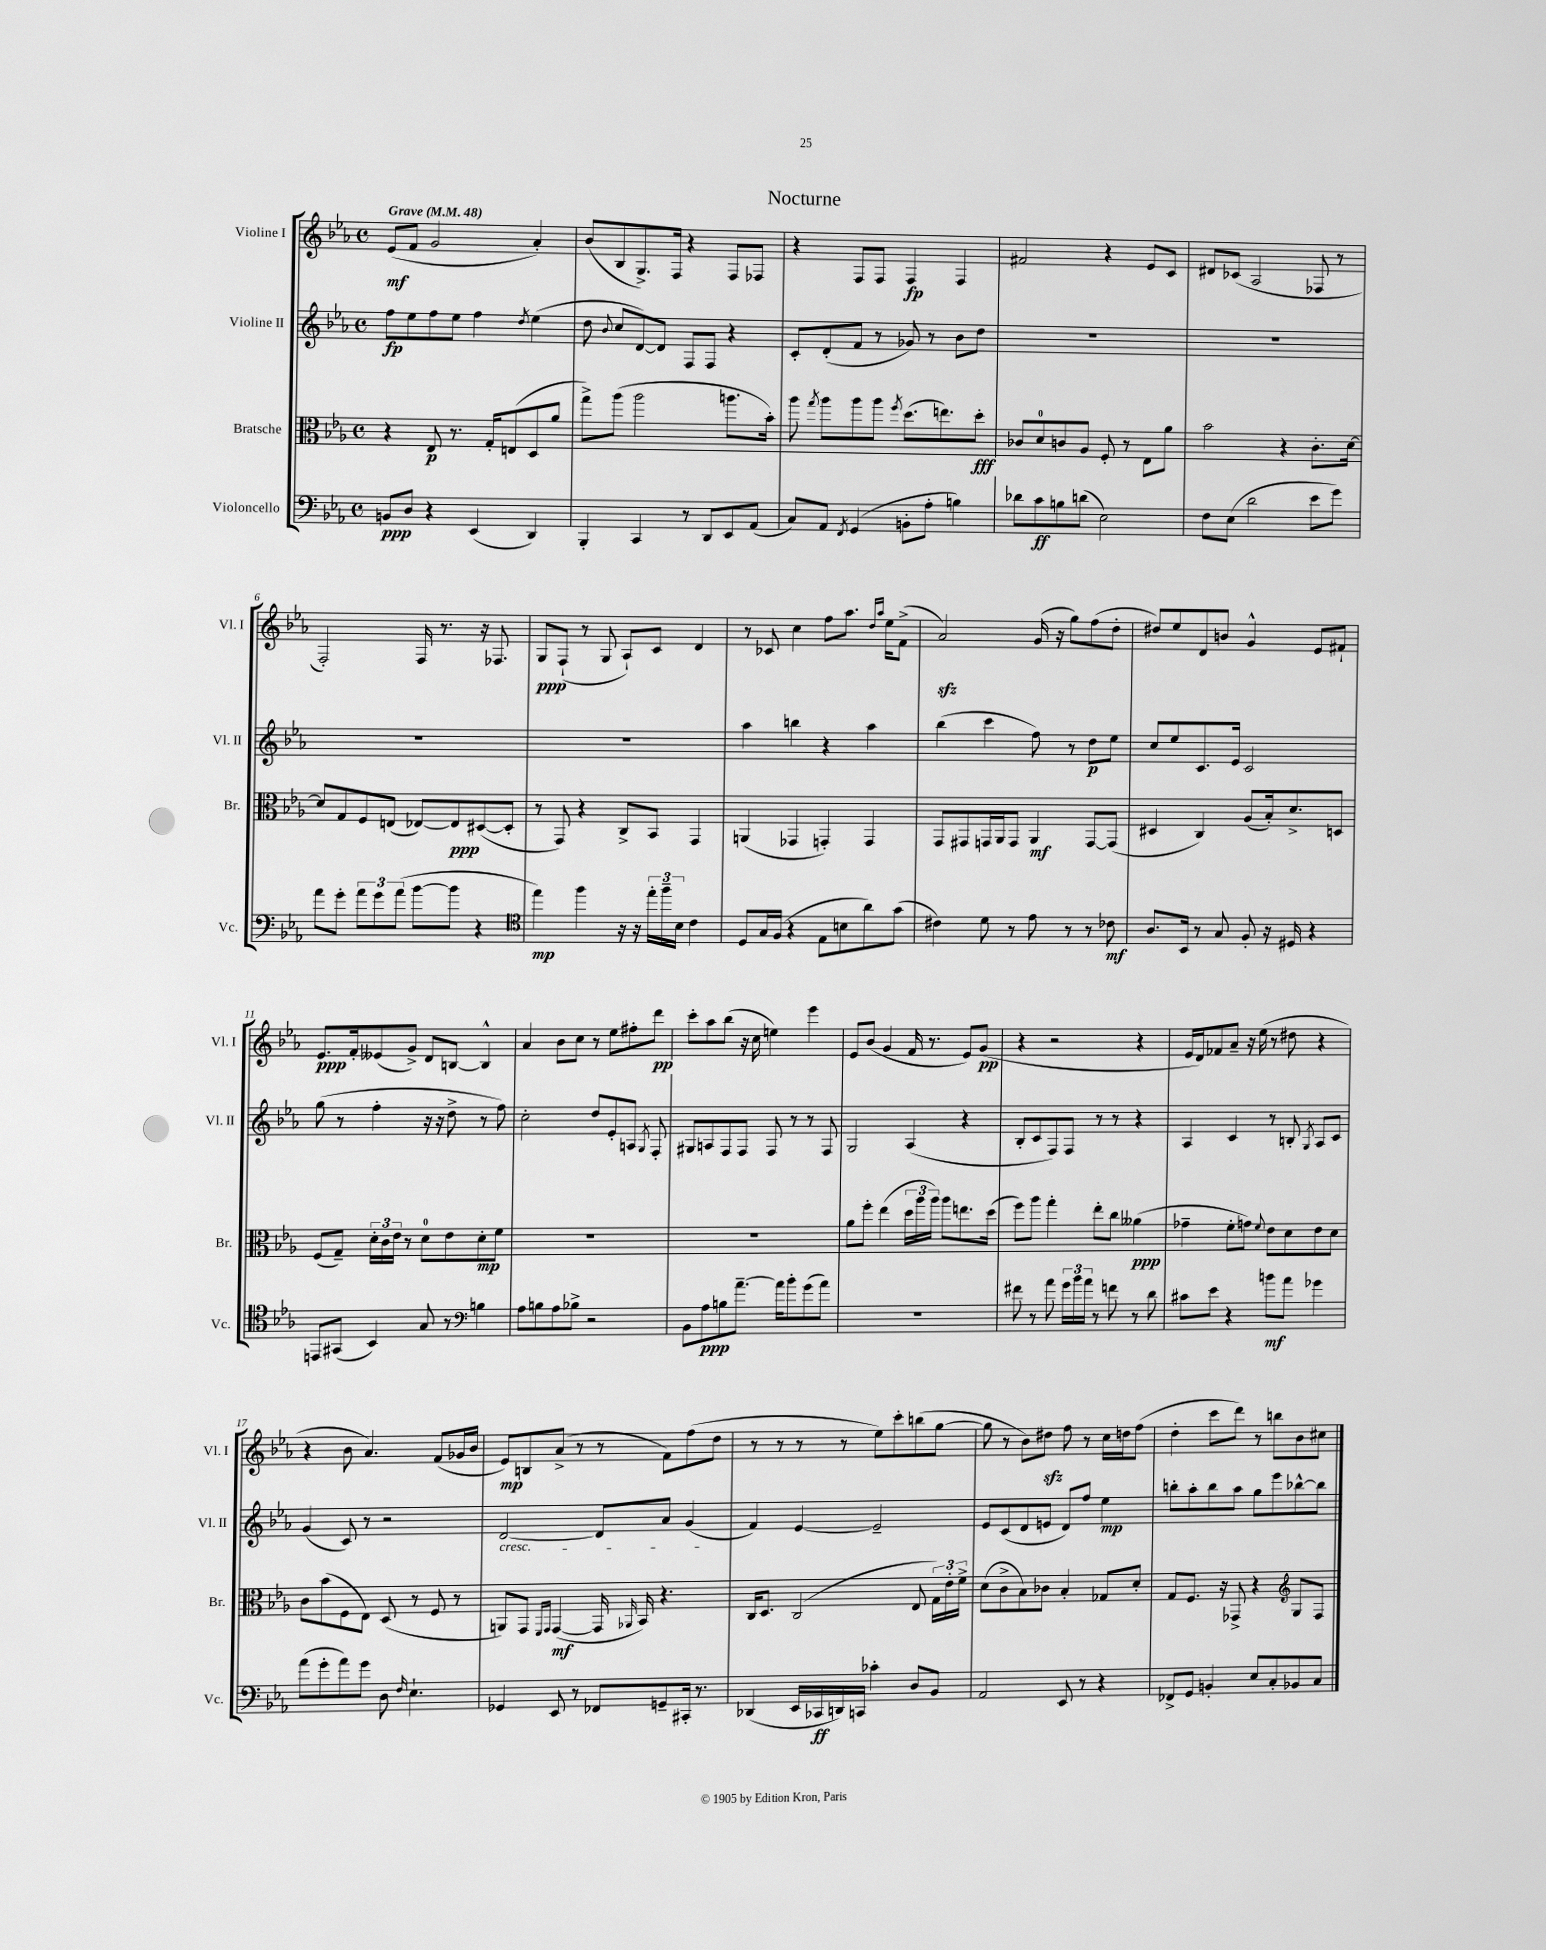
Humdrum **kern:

**kern	**dynam	**kern	**dynam	**kern	**dynam	**kern	**dynam
*part4	*part4	*part3	*part3	*part2	*part2	*part1	*part1
*staff4	*staff4	*staff3	*staff3	*staff2	*staff2	*staff1	*staff1
*I"Violoncello	*	*I"Bratsche	*	*I"Violine II	*	*I"Violine I	*
*I'Vc.	*	*I'Br.	*	*I'Vl. II	*	*I'Vl. I	*
*clefF4	*	*clefC3	*	*clefG2	*	*clefG2	*
*k[b-e-a-]	*	*k[b-e-a-]	*	*k[b-e-a-]	*	*k[b-e-a-]	*
*M4/4	*	*M4/4	*	*M4/4	*	*M4/4	*
*met(c)	*	*met(c)	*	*met(c)	*	*met(c)	*
*MM48	*	*MM48	*	*MM48	*	*MM48	*
=1	=1	=1	=1	=1	=1	=1	=1
!	!	!	!	!	!	!LO:TX:a:B:t=Grave	!
8BBn/L	ppp	4r	.	8ff\L	fp	(8e-/L	mf
8D/J	.	.	.	8ee-\	.	8f/J	.
4r	.	8E-/	p	8ff\	.	2g/	.
.	.	8.r	.	8ee-\J	.	.	.
(4EE-/	.	.	.	4ff\	.	.	.
.	.	16G'/KL	.	.	.	.	.
.	.	(8En/	.	.	.	.	.
.	.	.	.	8qdd/	.	.	.
4DD/)	.	8D/	.	(4ee-\	.	4a-'/)	.
.	.	8a-/J	.	.	.	.	.
=2	=2	=2	=2	=2	=2	=2	=2
4BBB-'/	.	8gg^\L)	.	8dd\	.	(8b-/L	.
.	.	.	.	8qqb-/	.	.	.
.	.	(8aa-\J	.	8cc/L	.	8B-/	.
4CC/	.	2aa-\	.	[8d/)	.	8.G^/)	.
.	.	.	.	8d/J]	.	.	.
.	.	.	.	.	.	16F/Jk	.
8r	.	.	.	8F/L	.	4r	.
8DD/L	.	.	.	8F/J	.	.	.
8EE-/	.	8.aan\L	.	4r	.	8F/L	.
(8AA-/J	.	.	.	.	.	8F-X/J	.
.	.	16b-'\Jk)	.	.	.	.	.
=3	=3	=3	=3	=3	=3	=3	=3
8C/L)	.	8aa-\	.	8c'/L	.	4r	.
.	.	8qgg/	.	.	.	.	.
8AA-/J	.	8aa-\L	.	(8d'/	.	.	.
8qFF/	.	.	.	.	.	.	.
(4GG/	.	8aa-\	.	8f/J	.	8F/L	.
.	.	8aa-\J	.	8r	.	8F/J	.
.	.	8qff/	.	.	.	.	.
8BBn'\L	.	(8.dd\L	.	8g-X/)	.	4F/	fp
8A-'\J	.	.	.	8r	.	.	.
.	.	8.een\)	.	.	.	.	.
4Bn\)	.	.	.	8b-\L	.	4F/	.
.	.	8dd'\J	fff	8dd\J	.	.	.
=4	=4	=4	=4	=4	=4	=4	=4
8d-X\L	.	8c-X/L	.	1r	.	2f#X/	.
8c\	ff	8d/	.	.	.	.	.
8Bn\	.	8cn/	.	.	.	.	.
(8dn\J	.	8A-/J	.	.	.	.	.
2E-\)	.	8F'/	.	.	.	4r	.
.	.	8r	.	.	.	.	.
.	.	8E-\L	.	.	.	8e-/L	.
.	.	8a-\J	.	.	.	8c/J	.
=5	=5	=5	=5	=5	=5	=5	=5
8F\L	.	2b-\	.	1r	.	8d#X/L	.
(8E-\J	.	.	.	.	.	(8c-X/J	.
2d\	.	.	.	.	.	2A-/	.
.	.	4r	.	.	.	.	.
8e-\L	.	8.c'\L	.	.	.	8F-X/	.
8g\J)	.	.	.	.	.	8r	.
.	.	[16d\Jk	.	.	.	.	.
!!LO:LB:g=z
=6	=6	=6	=6	=6	=6	=6	=6
8a-\L	.	8d/L]	.	1r	.	2F'/)	.
8g'\J	.	8G/	.	.	.	.	.
12a-\L	.	8F/	.	.	.	.	.
12g\	.	.	.	.	.	.	.
.	.	(8En/J	.	.	.	.	.
(12a-\J	.	.	.	.	.	.	.
[8b-\L	.	[8E-X/L)	.	.	.	16F/	.
.	.	.	.	.	.	8.r	.
8b-\J]	.	8E-/]	ppp	.	.	.	.
4r	.	([8D#X/	.	.	.	16r	.
.	.	.	.	.	.	8.F-X/	.
.	.	8D#'/J]	.	.	.	.	.
=7	=7	=7	=7	=7	=7	=7	=7
*clefC4	*	*	*	*	*	*	*
4ee-\)	mp	8r	.	1r	.	8G/L	ppp
.	.	8GG/)	.	.	.	(8F`/J	.
4ff\	.	4r	.	.	.	8r	.
.	.	.	.	.	.	8G/	.
16r	.	8C^/L	.	.	.	8A-`/L)	.
16r	.	.	.	.	.	.	.
24ee-'\LL	.	8BB-/J	.	.	.	8c/J	.
24ff~\	.	.	.	.	.	.	.
24B-\JJ	.	.	.	.	.	.	.
4c\	.	4GG/	.	.	.	4d/	.
=8	=8	=8	=8	=8	=8	=8	=8
8D/L	.	(4AAn/	.	4aa-\	.	8r	.
16G/L	.	.	.	.	.	8c-X/	.
(16F/JJ	.	.	.	.	.	.	.
4r	.	4GG-X/	.	4bbn\	.	4cc\	.
8E-\L	.	4GGn'/)	.	4r	.	8ff\L	.
8Bn\	.	.	.	.	.	8.aa-\J	.
8a-\)	.	4GG/	.	4aa-\	.	.	.
.	.	.	.	.	.	16qqdd/LL	.
.	.	.	.	.	.	16qqaa-/JJ	.
.	.	.	.	.	.	16ee-\KL	.
(8g\J	.	.	.	.	.	(8f^\J	.
=9	=9	=9	=9	=9	=9	=9	=9
4c#X\)	.	8GG/L	.	(4bb-\	.	2a-zz/)	.
.	.	8GG#X/	.	.	.	.	.
8d\	.	16GGn/L	.	4ccc\	.	.	.
.	.	16AA-/J	.	.	.	.	.
8r	.	8GG/J	.	.	.	.	.
8e-\	.	4AA-/	mf	8ff\)	.	(16g/	.
.	.	.	.	.	.	16r	.
8r	.	.	.	8r	.	8gg\L)	.
8r	.	[8GG/L	.	8dd\L	p	(8ff\	.
8c-X\	mf	(8GG/J]	.	8ee-\J	.	8dd'\J	.
=10	=10	=10	=10	=10	=10	=10	=10
8.A-/L	.	4D#X/	.	8cc/L	.	8dd#X/L)	.
.	.	.	.	8ee-/	.	8ee-/	.
16BB-/Jk	.	.	.	.	.	.	.
8r	.	4C/)	.	8.c/	.	8d/	.
8G/	.	.	.	.	.	8bn/J	.
.	.	.	.	16e-/Jk	.	.	.
8F'/	.	(8A-/L	.	2c/	.	4g^^/	.
16r	.	16B-'/k)	.	.	.	.	.
16D#X/	.	8.d^/	.	.	.	.	.
4r	.	.	.	.	.	8e-/L	.
.	.	8Dn/J	.	.	.	8f#X`/J	.
!!LO:LB:g=z
=11	=11	=11	=11	=11	=11	=11	=11
8EEn/L	.	(8F/L	.	(8gg\	.	8.e-/L	ppp
(8GG#X/J	.	8G~/J)	.	8r	.	.	.
.	.	.	.	.	.	16f'/k	.
4BB-/)	.	24d'\LL	.	4ff'\	.	(8e--X/	.
.	.	24c\	.	.	.	.	.
.	.	24e-\JJ	.	.	.	.	.
.	.	8r	.	.	.	8g^/J)	.
8G/	.	8d\L	.	16r	.	8d/L	.
.	.	.	.	16r	.	.	.
8r	.	8e-\	.	8dd^\	.	[8Bn/J	.
*clefF4	*	*	*	*	*	*	*
4Bn\	.	8d'\	mp	8r	.	4B^^/]	.
.	.	8f\J	.	8ff\)	.	.	.
=12	=12	=12	=12	=12	=12	=12	=12
8A-\L	.	1r	.	2cc'\	.	4a-/	.
8Bn\	.	.	.	.	.	.	.
8A-\	.	.	.	.	.	8b-\L	.
8B-X^\J	.	.	.	.	.	8cc\J	.
2r	.	.	.	8dd/L	.	8r	.
.	.	.	.	8e-'/	.	8ee-\L	.
.	.	.	.	8An/J	.	8ff#X'\	.
.	.	.	.	8qG/	.	.	.
.	.	.	.	8F'/	.	8ddd\J	pp
=13	=13	=13	=13	=13	=13	=13	=13
8BB-\L	.	1r	.	8G#X/L	.	8ccc'\L	.
8A-\	ppp	.	.	8An/	.	8aa-\	.
8Bn\	.	.	.	8F/	.	(8bb-\J	.
[8.a-~\J	.	.	.	8F/J	.	16r	.
.	.	.	.	.	.	16cc\	.
.	.	.	.	8F/	.	4een\)	.
16a-\KL]	.	.	.	.	.	.	.
8b-'\	.	.	.	8r	.	.	.
(8g\	.	.	.	8r	.	4eee-\	.
8a-\J)	.	.	.	8F/	.	.	.
=14	=14	=14	=14	=14	=14	=14	=14
1r	.	8a-\L	.	2G/	.	8e-/L	.
.	.	8ff'\J	.	.	.	(8b-/J	.
.	.	(4ee-\	.	.	.	4g/	.
.	.	24dd\LL	.	(4A-/	.	16f/	.
.	.	24aa-\	.	.	.	.	.
.	.	.	.	.	.	8.r	.
.	.	24aa-\JJ)	.	.	.	.	.
.	.	8aa-\L	.	.	.	.	.
.	.	8.een\	.	4r	.	8e-/L)	.
.	.	.	.	.	.	(8g/J	pp
.	.	(16dd\Jk	.	.	.	.	.
=15	=15	=15	=15	=15	=15	=15	=15
8f#X\	.	8ff\L)	.	8B-'/L	.	4r	.
8r	.	8aa-\J	.	8c/	.	.	.
8a-\	.	4gg'\	.	8F/)	.	2r	.
24g\LL	.	.	.	8F/J	.	.	.
24b-\	.	.	.	.	.	.	.
24a-\JJ	.	.	.	.	.	.	.
8r	.	8ee-'\L	.	8r	.	.	.
8fn\	.	8cc\J	.	8r	.	.	.
8r	.	(4a--X\	ppp	4r	.	4r	.
8d\	.	.	.	.	.	.	.
=16	=16	=16	=16	=16	=16	=16	=16
8c#X\L	.	4g-X~\	.	4A-/	.	16e-/LL	.
.	.	.	.	.	.	16d/J)	.
8e-\J	.	.	.	.	.	8f-X/	.
4r	.	8f'\L	.	4c/	.	8a-~/J	.
.	.	8gn\J)	.	.	.	16r	.
.	.	.	.	.	.	(16ee-\	.
.	.	8qqf/	.	.	.	.	.
8bn\L	mf	8e-\L	.	8r	.	8r	.
8a-\J	.	8d\	.	8Bn'/	.	8dd#X\	.
.	.	.	.	8qG/	.	.	.
4g-X\	.	8e-\	.	8A-/L	.	4r	.
.	.	8d\J	.	8c/J	.	.	.
!!LO:LB:g=z
=17	=17	=17	=17	=17	=17	=17	=17
(8a-\L	.	8c\L	.	(4g/	.	4r	.
8g'\	.	(8b-\	.	.	.	.	.
8a-\)	.	8F\	.	8c/)	.	8b-\	.
8g\J	.	8E-\J)	.	8r	.	4.a-/)	.
8D\	.	(8D/	.	2r	.	.	.
16qqF/	.	.	.	.	.	.	.
4.E-`\	.	8r	.	.	.	.	.
.	.	8F/	.	.	.	(8f/L	.
.	.	8r	.	.	.	16g-X/L	.
.	.	.	.	.	.	16b-/JJ	.
=18	=18	=18	=18	=18	=18	=18	=18
!	!	!	!	!LO:TX:b:i:t=cresc.	!	!	!
4GG-X/	.	8AAn/L)	.	[2d/	.	8e-/L)	mp
.	.	8GG/J	.	.	.	8Bn/	.
.	.	16qqFF/LL	.	.	.	.	.
.	.	16qqGG/JJ	.	.	.	.	.
8EE-/	.	([4GG/	mf	.	.	(8a-^/J	.
8r	.	.	.	.	.	8r	.
8FF-X/L	.	16GG/]	.	8d/L]	.	8r	.
.	.	16qqAA-X/	.	.	.	.	.
.	.	16BB-/)	.	.	.	.	.
8GGn~/	.	4.r	.	8a-/J	.	8f\L)	.
16CC#X'/Jk	.	.	.	(4g/	.	(8ff\	.
8.r	.	.	.	.	.	.	.
.	.	.	.	.	.	8dd\J	.
=19	=19	=19	=19	=19	=19	=19	=19
(4DD-X/	.	16C/KL	.	4f/)	.	8r	.
.	.	8.D/J	.	.	.	.	.
.	.	.	.	.	.	8r	.
16EE-/LL	.	(2C/	.	[4e-/	.	8r	.
16CC-X/	ff	.	.	.	.	.	.
16DDn/)	.	.	.	.	.	8r	.
16CCn/JJ	.	.	.	.	.	.	.
4c-X'\	.	.	.	2e-~/]	.	8ee-\L)	.
.	.	.	.	.	.	8ccc'\	.
8D/L	.	8E-/	.	.	.	(8bbn\	.
8BB-/J	.	24G\LL)	.	.	.	[8gg\J	.
.	.	24e-'\	.	.	.	.	.
.	.	24f^\JJ	.	.	.	.	.
=20	=20	=20	=20	=20	=20	=20	=20
2AA-/	.	(8d\L	.	8e-/L	.	8gg\]	.
.	.	8c^\	.	(8c/	.	8r	.
.	.	8B-\)	.	8d/	.	8b-\L)	.
.	.	8c-X\J	.	8en/J	.	8dd#Xzz\J	.
8EE-/	.	4B-'/	.	8d/L)	.	8ff\	.
8r	.	.	.	8ff/J	.	8r	.
4r	.	8G-X/L	.	4ee-\	mp	16cc\LL	.
.	.	.	.	.	.	16ddn\J	.
.	.	8d'/J	.	.	.	(8ff\J	.
=21	=21	=21	=21	=21	=21	=21	=21
8FF-X^/L	.	8G/L	.	8bbn'\L	.	4dd'\	.
8GG/J	.	8.F/J	.	8aa-'\	.	.	.
4BBn'/	.	.	.	8bb\	.	8ccc\L	.
.	.	16r	.	.	.	.	.
.	.	8GG-X^/	.	8aa-\J	.	8ddd\J)	.
8E-/L	.	4r	.	8gg\L	.	8r	.
8C'/	.	.	.	8eee-\	.	8bbn\L	.
*	*	*clefG2	*	*	*	*	*
8BB-X/	.	8G/L	.	[8bb-X^^\	.	8b-\	.
8C/J	.	8F/J	.	8bb-\J]	.	8cc#X\J	.
==	==	==	==	==	==	==	==
*-	*-	*-	*-	*-	*-	*-	*-
